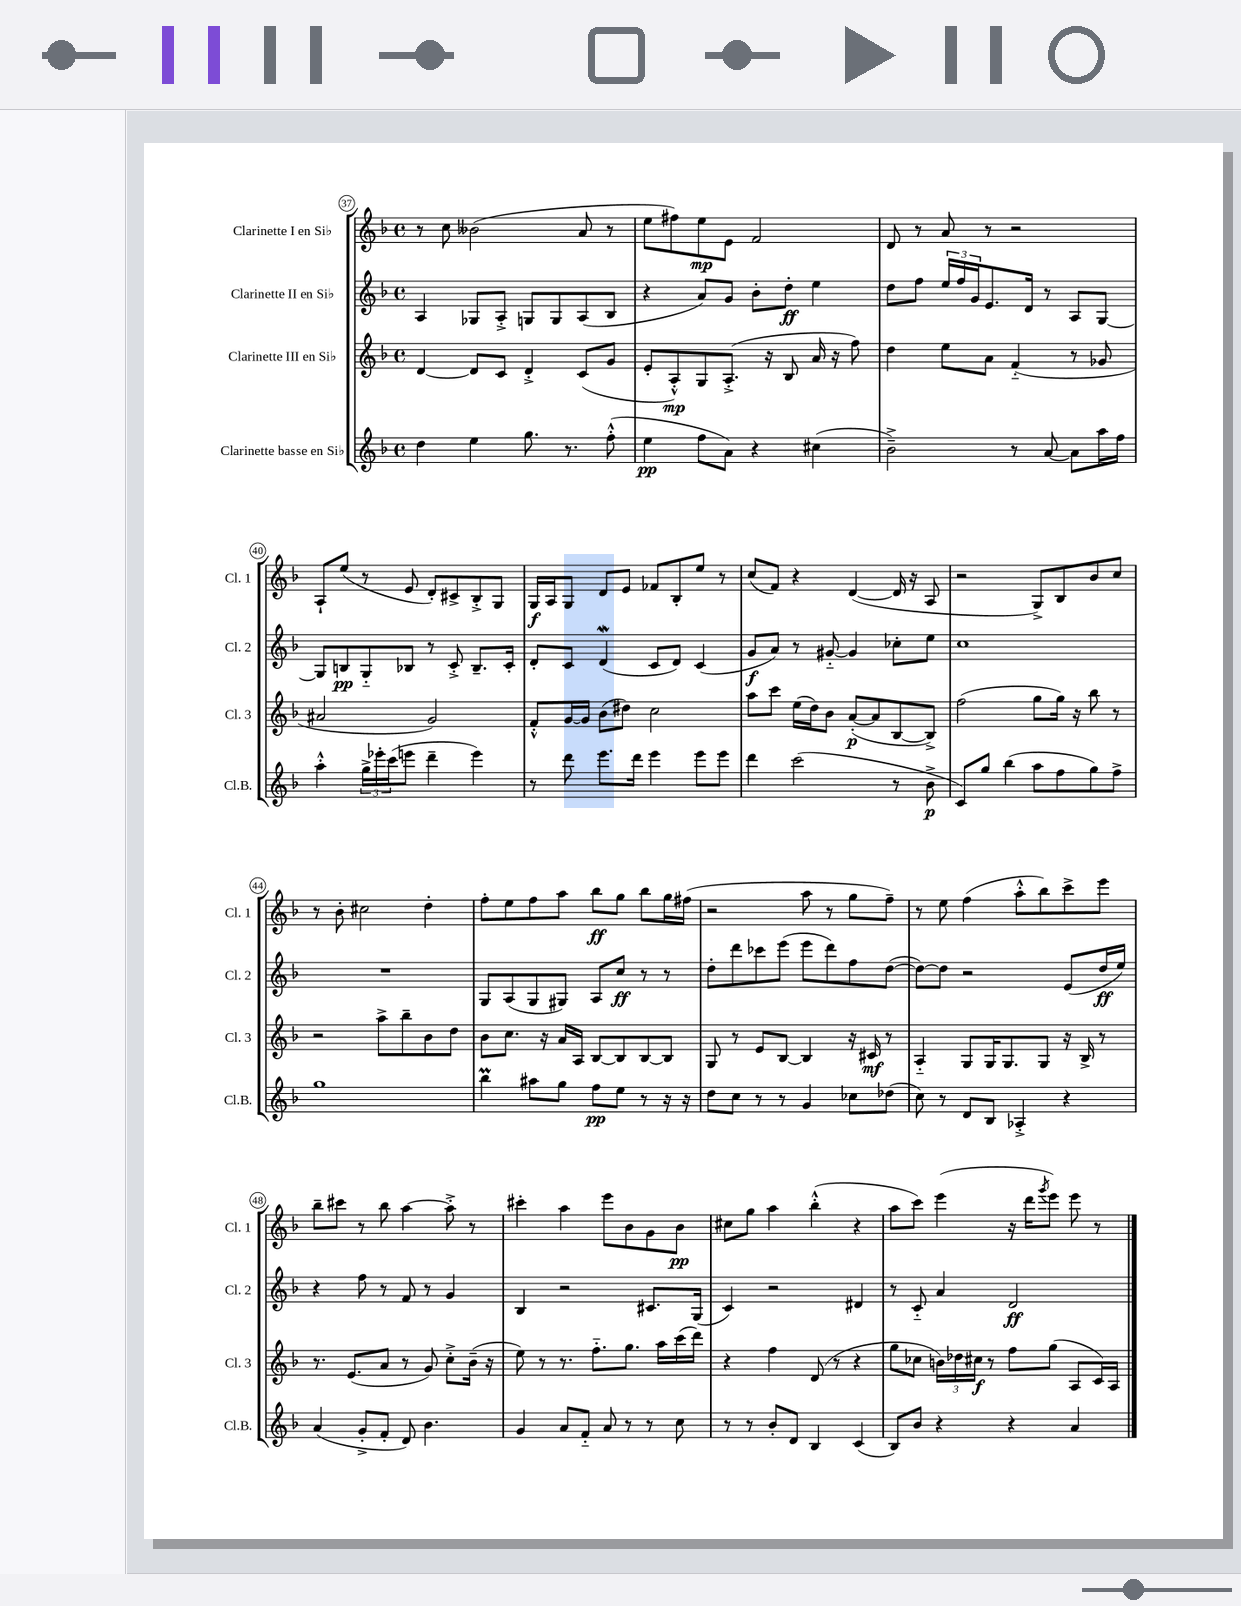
<<
\new StaffGroup <<
\new Staff = "s0" \with { instrumentName = "Clarinette I en Sib" shortInstrumentName = "Cl. 1" } {
    \clef treble \key f \major \defaultTimeSignature \time 4/4
    r8 c''8 beses'2( a'8 r8 |
    e''8 fis''8) e''8\mp e'8 f'2 |
    d'8 r8 a'8 r8 r2 |
    a8-! e''8( r8 e'8 d'8-.) cis'8-> bes8-.-> g8 |
    g16\f a16 g8 d'8 e'8 fes'8 bes8-. e''8 r8 |
    c''8( f'8) r4 d'4~( d'16 r16 a8 |
    r2 g8->) bes8 bes'8 c''8 |
    r8 bes'8-. cis''2 d''4-. |
    f''8-. e''8 f''8 a''8 bes''8\ff g''8 bes''8 g''16 fis''16( |
    r2 a''8 r8 g''8 f''8--) |
    r8 e''8 f''4( a''8-.-^ bes''8) c'''8-> e'''8 |
    bes''8-- cis'''8 r8 bes''8 a''4~ a''8-.-> r8 |
    cis'''4-. a''4 e'''8 bes'8 g'8 bes'8\pp |
    cis''8 g''8 a''4 bes''4-.-^( r4 |
    a''8 c'''8) e'''4( r16 d'''16 \acciaccatura { g'''8 } e'''8) e'''8 r8 \bar "|." |
}
\new Staff = "s1" \with { instrumentName = "Clarinette II en Sib" shortInstrumentName = "Cl. 2" } {
    \clef treble \key f \major \defaultTimeSignature \time 4/4
    a4 ges8 a8-.-> g8 g8 a8( bes8 |
    r4 a'8) g'8 bes'8-. d''8-.\ff e''4 |
    d''8 f''8 \tuplet 3/2 { e''16 f''16 g'16 } e'8. d'16 r8 a8 g8~ |
    g8 b8\pp g8-_ bes8 r8 c'8-.-> bes8.-- c'16-. |
    d'8-. c'8 d'4\mordent( c'8 d'8) c'4( |
    g'8\f a'8) r8 gis'8~-_ gis'4 ces''8-. e''8 |
    c''1 |
    R1 |
    g8 a8( g8 gis8) a8 c''8\ff r8 r8 |
    d''8-. d'''8 ces'''8 e'''8( e'''8 d'''8) f''8 d''8~( |
    d''8~) d''8 r2 e'8( d''16\ff e''16) |
    r4 f''8 r8 f'8 r8 g'4 |
    bes4 r2 cis'8. g16( |
    c'4) r2 dis'4 |
    r8 c'8-_ a'4 d'2\ff \bar "|." |
}
\new Staff = "s2" \with { instrumentName = "Clarinette III en Sib" shortInstrumentName = "Cl. 3" } {
    \clef treble \key f \major \defaultTimeSignature \time 4/4
    d'4~ d'8 c'8 d'4-.-> c'8( g'8 |
    e'8-. a8-.-^\mp) g8 a8.-.->( r16 bes8 a'16 r16 f''8) |
    d''4 e''8 a'8 f'4-_( r8 ges'8 |
    ais'2 g'2) |
    f'8-.-^ g'16~ g'16 bes'8( dis''8) c''2 |
    a''8 c'''8 e''16( d''16) bes'8 a'8~-.\p( a'8 bes8~ bes8->) |
    f''2( g''8 g''16) r16 bes''8 r8 |
    r2 a''8-> bes''8-- bes'8 d''8 |
    bes'8 c''8. r16 a'16 a16 bes8~ bes8 bes8~ bes8 |
    g8 r8 e'8 bes8~ bes4 r16 cis'16\mf r8 |
    a4-_ g8 g16 g8. g8 r16 bes16-> r8 |
    r8. e'8.( a'8 r8 g'8) c''8-.-> bes'16--( r16 |
    e''8) r8 r8. f''8.-_ g''8. a''16 c'''16( d'''16) |
    r4 f''4 d'8( r8 r4 |
    g''8 ces''8 \tuplet 3/2 { b'16) des''16 cis''16\f } r8 f''8 g''8( a8 c'16) a16 \bar "|." |
}
\new Staff = "s3" \with { instrumentName = "Clarinette basse en Sib" shortInstrumentName = "Cl.B." } {
    \clef treble \key f \major \defaultTimeSignature \time 4/4
    d''4 e''4 g''8. r8. f''8-.-^( |
    e''4\pp f''8 a'8) r4 cis''4( |
    bes'2--->) r8 a'8~ a'8 a''16 f''16 |
    a''4-.-^ \tuplet 3/2 { g''16-> ees'''16-. c'''16( } e'''8 d'''4-- e'''4) |
    r8 d'''8 e'''8. d'''16 e'''4 e'''8 e'''8 |
    d'''4 c'''2( r8 bes'8->\p |
    c'8) g''8 bes''4( a''8 f''8 g''8) f''8-> |
    g''1 |
    bes''4\prall ais''8 g''8 f''8\pp e''8 r8 r16 r16 |
    d''8 c''8 r8 r8 g'4 ces''8 des''8( |
    c''8) r8 d'8 bes8 aes4-.-> r4 |
    a'4( g'8-.-> f'8-. d'8) bes'4. |
    g'4 a'8 f'8-_ a'8 r8 r8 c''8 |
    r8 r8 bes'8-. d'8 bes4 c'4( |
    bes8) bes'8 r4 r4 a'4 \bar "|." |
}
>>
>>
\layout { \context { \Score currentBarNumber = #37 \override BarNumber.stencil = #(make-stencil-circler 0.1 0.3 ly:text-interface::print) } }
